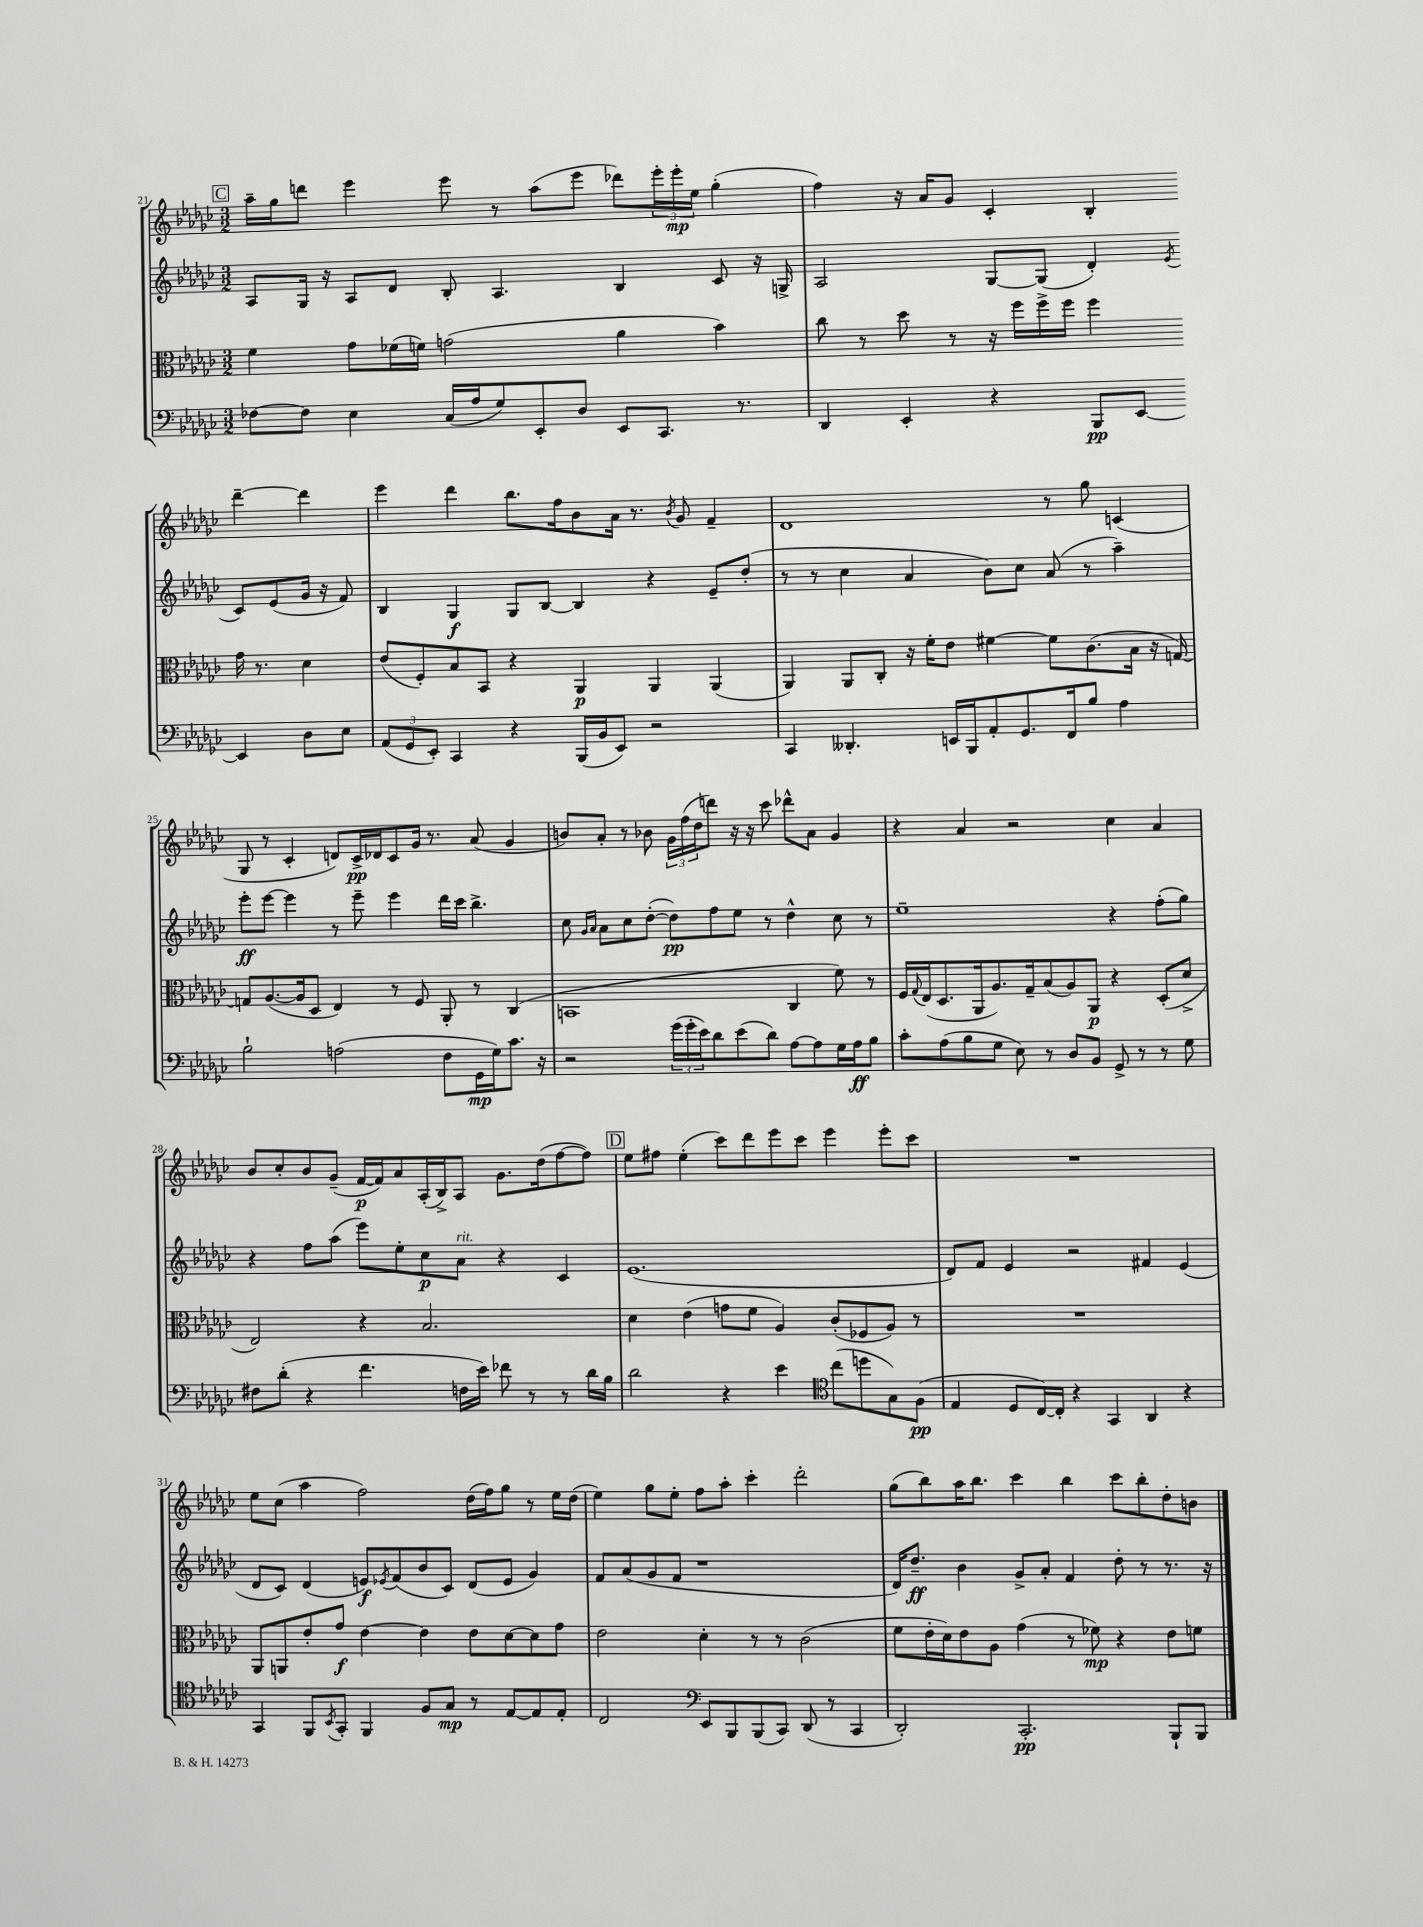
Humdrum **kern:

**kern	**kern	**kern	**kern
*staff4	*staff3	*staff2	*staff1
*clefF4	*clefC3	*clefG2	*clefG2
*k[b-e-a-d-g-c-]	*k[b-e-a-d-g-c-]	*k[b-e-a-d-g-c-]	*k[b-e-a-d-g-c-]
*M3/2	*M3/2	*M3/2	*M3/2
[8F-	4f	8A-	16aa-~
.	.	.	16gg-
8F-]	.	16G-	8ddd
.	.	16r	.
4E-	8g-	8A-	4eee-
.	(16f-	8d-	.
.	16f)	.	.
(16C-	(2g	8B-'	8eee-
16A-	.	.	.
8G-)	.	4.A-	8r
8EE-'	.	.	(8aa-
8D-	.	.	8eee-
8EE-	4a-	4B-	8ddd-)
8.CC-	.	.	24eee-'
.	.	.	24eee-'
.	.	.	24ee-
.	4b-)	8c-	(4gg-'
8.r	.	.	.
.	.	16r	.
.	.	16G^	.
=	=	=	=
4DD-	8cc-	2A-	4ff)
.	8r	.	.
4EE-'	8dd-	.	16r
.	.	.	16a-
.	8r	.	8g-
4r	16r	[8G-	4c-'
.	16ff	.	.
.	16ff^	(8G-]	.
.	16ff	.	.
8BBB-	4ff	4d-')	4B-'
[8EE-	.	.	.
.	.	8qe-	.
4EE-]	16g-	8c-	[4ddd-~
.	8.r	.	.
.	.	(8e-	.
8D-	4d-	16g-	4ddd-]
.	.	16r	.
8E-	.	8f)	.
=	=	=	=
(12AA-	(8e-	4B-	4eee-
12GG-	.	.	.
.	8F')	.	.
12EE-')	.	.	.
4CC-	8B-	4G-	4ddd-
.	8BB-	.	.
4r	4r	8G-	8.bb-
.	.	[8B-	.
.	.	.	16ff
(16BBB-	4AA-	4B-]	8b-
16BB-	.	.	.
8EE-)	.	.	16a-
.	.	.	8.r
2r	4AA-	4r	.
.	.	.	8qb-
.	.	.	8g-
.	(4AA-	8e-~	4f~
.	.	(8dd-'	.
=	=	=	=
4CC-	4AA-)	8r	1d-
.	.	8r	.
4.DD--'	8AA-	4cc-	.
.	8C-'	.	.
.	16r	4a-	.
.	16f'	.	.
16EE	8e-	.	.
16BBB-	.	.	.
8AA-'	[4f#	8b-)	.
8.GG-	.	8cc-	.
.	8f#]	(8a-	8r
16FF	.	.	.
8B-	(8.c-	8r	8gg-
4A-	.	4aa-~)	(4c
.	16B-	.	.
.	16r	.	.
.	[16G)	.	.
=	=	=	=
2B-`	8G]	8eee-'	8G-
.	([8.A-	[8eee-	8r
.	.	4eee-]	4c-'
.	16A-]	.	.
.	8D-	.	.
(2A	4E-)	8r	8d)
.	.	8eee-~	16c-^
.	.	.	16d-
.	8r	4eee-	8c-
.	8F	.	16g-
.	.	.	8.r
8F	8AA-'	16ddd-	.
.	.	16ccc-	.
16GG-	8r	4.bb-^	(8a-
16G-)	.	.	.
8.c-	(4C-	.	4g-
16r	.	.	.
=	=	=	=
2r	1BB	8cc-	8b)
.	.	16qqg-	.
.	.	16qqa-	.
.	.	8a-	8a-'
.	.	8cc-	8r
.	.	([8dd-'	8b-
(24g-	.	8dd-])	24g-
24g-'	.	.	(24ff
24e-)	.	.	24dd-
8d-	.	8ff	8ddd)
(8e-	.	8ee-	16r
.	.	.	16r
8d-)	.	8r	8ccc-
[8A-	4C-	4dd-^^	8ddd-^^
8A-]	.	.	8a-
16G-	8f)	8cc-	4g-
16A-	.	.	.
8B-	8r	8r	.
=	=	=	=
8c-'	16F	1ee-~	4r
.	8qqG-	.	.
.	(16E-	.	.
(8A-	8.D-	.	.
8B-	.	.	4a-
.	16AA-	.	.
8G-	8.A-)	.	.
8E-)	.	.	2r
.	16G-~	.	.
8r	(8B-	.	.
8D-	8A-)	.	.
8BB-	8AA-	.	.
8GG-^	4r	4r	4cc-
8r	.	.	.
8r	(8D-'	(8ff'	4a-
8G-	8d-^	8gg-)	.
=	=	=	=
8F#	2E-)	4r	8b-
(8d-'	.	.	8cc-'
4r	.	8ff	8b-
.	.	(8aa-	(8g-~
4.f	4r	8eee-)	[16f
.	.	.	16f])
.	.	8ee-'	8a-
.	2.B-	8cc-	(16A-'
.	.	.	16B-^)
16F	.	8a-	8A-
16e-)	.	.	.
8f-	.	4r	8.g-
8r	.	.	.
.	.	.	(16dd-
8r	.	4c-	[8ff
16d-	.	.	8ff])
16B-	.	.	.
=	=	=	=
2d-	4d-	(1.e-	8ee-
.	.	.	8ff#
.	(4e-	.	(4ee-'
4r	8g	.	8ccc-)
.	8f	.	8ddd-
4e-	4A-)	.	8eee-
.	.	.	8ccc-
*clefC4	*	*	*
(8cc-	(8c-'	.	4eee-
8dd	8F-	.	.
8G-)	8A-)	.	8eee-'
(8F	8r	.	8ccc-
=	=	=	=
4E-	1.r	8d-)	1.r
.	.	8f	.
8D-	.	4e-	.
[16C-)	.	.	.
16C-']	.	.	.
4r	.	2r	.
4GG-	.	.	.
4AA-	.	4f#	.
4r	.	(4e-	.
=	=	=	=
4GG-	8AA-	8d-	8ee-
.	8AA	8c-)	(8cc-
8FF	8e-'	(4d-	4aa-
8qBB-	.	.	.
8GG-'	8g-	.	.
4FF	[4e-	8e)	2ff)
.	.	8qe-	.
.	.	(8f	.
8F	4e-]	8b-	.
8G-	.	8c-)	.
8r	8e-	(8d-	(16dd-
.	.	.	16ff)
[8E-	[8d-	8e-	8gg-
8E-]	8d-]	4g-)	8r
8E-'	8g-	.	16ee-
.	.	.	(16dd-
=	=	=	=
2C-	2e-	8f	4ee-)
.	.	(8a-	.
.	.	8g-	8gg-
.	.	8f	8ee-'
*clefF4	*	*	*
8EE-	4d-'	1r	8ff
8BBB-	.	.	8aa-'
(8BBB-	8r	.	4ccc-'
8CC-)	8r	.	.
(8DD-	(2c-	.	2ddd-'
8r	.	.	.
4CC-	.	.	.
=	=	=	=
2DD-')	8f	16d-)	(8gg-
.	.	8.dd-~	.
.	16e-'	.	8bb-)
.	16d-)	.	.
.	8e-	4b-	16aa-
.	.	.	8.bb-
.	8A-	.	.
2.CC-'	(4g-	8g-^	4ccc-
.	.	8a-'	.
.	8r	4f	4bb-
.	8f-)	.	.
.	4r	8dd-'	8ccc-
.	.	8r	8bb-'
8BBB-`	8e-	8.r	8dd-'
8BBB-	8f	.	8b
.	.	16r	.
==	==	==	==
*-	*-	*-	*-
